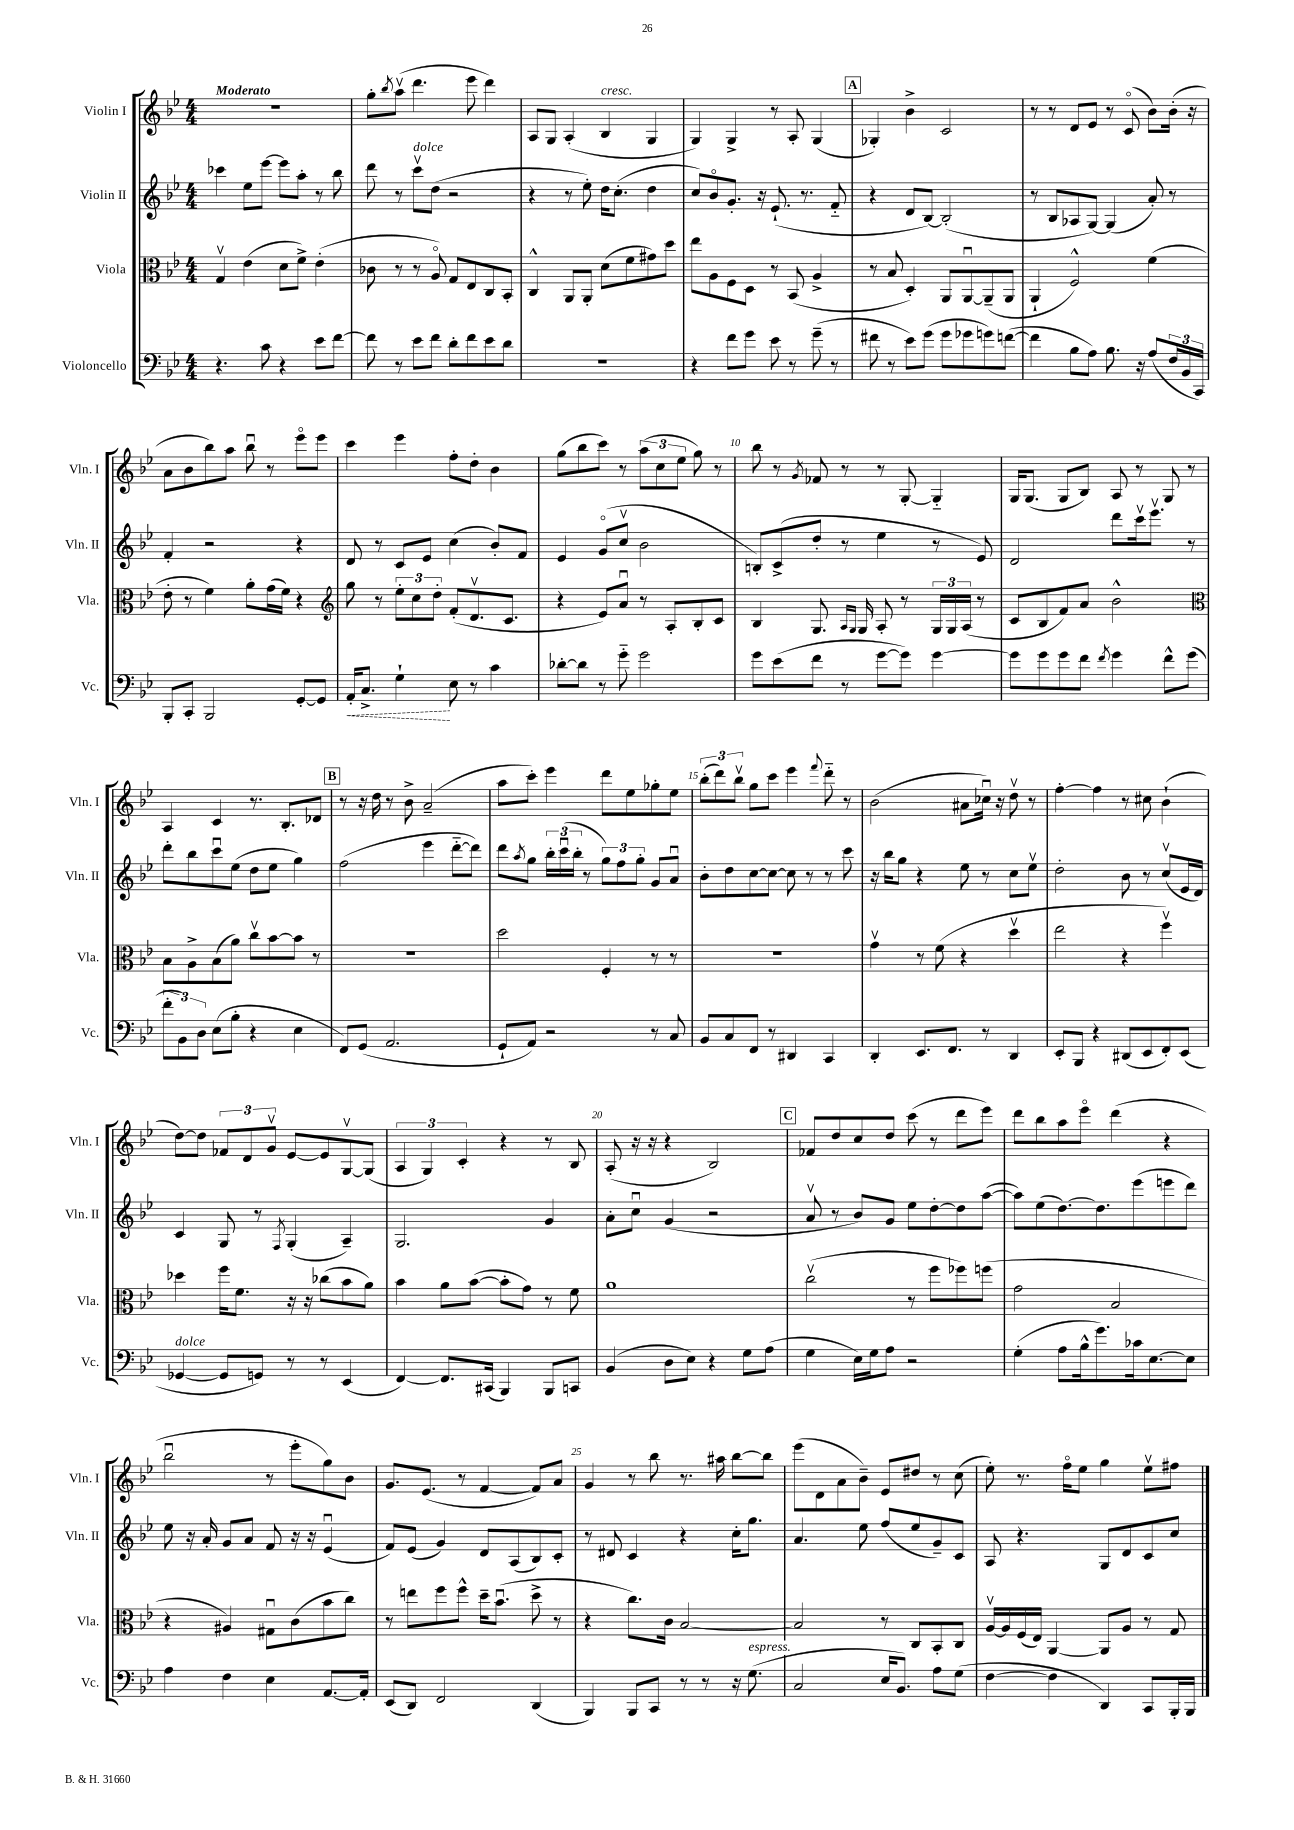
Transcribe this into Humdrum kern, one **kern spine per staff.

**kern	**kern	**kern	**kern
*staff4	*staff3	*staff2	*staff1
*clefF4	*clefC3	*clefG2	*clefG2
*k[b-e-]	*k[b-e-]	*k[b-e-]	*k[b-e-]
*M4/4	*M4/4	*M4/4	*M4/4
4.r	4Gv/	4ccc-\	1r
.	(4e-\	8ee-\L	.
8c\	.	[8eee-\J	.
4r	8d\L	8eee-\]L	.
.	8f^\J)	8aa'\J	.
8e-\L	(4e-'\	8r	.
[8f\J	.	8bb-\	.
=	=	=	=
8f\]	8c-\	8ddd\	8gg'\L
.	.	.	8qbb-/
8r	8r	8r	(8aav\J
8e-\L	8r	8cccv\L	4.ddd\
8f\J	8Ao/)	(8dd\J	.
8d'\L	8G/L	2r	.
8f\	8E-/	.	8eee-\
8e-\	8C/	.	4ddd\)
8d\J	8BB-'/J	.	.
=	=	=	=
1r	4C^^/	4r	8A/L
.	.	.	8G/J
.	8AA/L	8r	(4A'/
.	8AA'/J	8ee-'\)	.
.	(8d\L	16dd\LK	4B-/
.	.	(8.cc'\J	.
.	8f\	.	.
.	8g#\)	4dd\	4G/
.	8dd\J	.	.
=	=	=	=
4r	8ee-\L	8cc/L)	4G/)
.	8A\	8b-o/	.
8f\L	8F\	8.g'/J	4G^/
8g\J	8D\J	.	.
.	.	16r	.
8e-\	8r	(8.e-`/	8r
8r	(8BB-/	.	8A'/
.	.	8.r	.
(8g~\	4A^/	.	(4G/
8r	.	8f'~/	.
=	=	=	=
8f#\	8r	4r	4G-'/)
8r	8B-/	.	.
8e-\L)	4D'/)	8d/L	4b-^\
(8g\J	.	[8B-/J)	.
8g\L	8AA/L	(2B-'/]	2c/
8g-\	[8AAu/	.	.
8g\)	(8AA~/]	.	.
([8f\J	8AA/J	.	.
=	=	=	=
4f\]	4AA`/	8r	8r
.	.	8B-/L	8r
8B-\L	2F^^/)	8A-/	8d/L
8A\J)	.	[8G/J)	8e-/J
8.B-\	.	(4G/]	8r
.	.	.	(8co/
16r	.	.	.
(8A/L	(4f\	8a'/)	8b-\L)
24F/L	.	8r	(16b-'\Jk
24BB-/	.	.	.
.	.	.	16r
24CC/JJ)	.	.	.
=	=	=	=
8BBB-'/L	8e-'\	4f'/	8a\L
8CC'/J	8r	.	8b-\
2BBB-/	4f\)	2r	8bb-\)
.	.	.	8aa\J
.	8a'\L	.	8bb-u\
.	(16g\L	.	8r
.	16f\JJ)	.	.
[8GG'/L	4r	4r	8eee-o\L
8GG/]J	.	.	8eee-\J
=	=	=	=
*	*clefG2	*	*
16AA'/LK	8gg\	8d/	4ccc\
8.C^/J	.	.	.
.	8r	8r	.
4G`\	12ee-'\L	8c/L	4eee-\
.	12cc\	.	.
.	.	8e-/J	.
.	12dd'\J	.	.
8E-\	(8f'/L	(4cc\	8ff'\L
8r	8.dv/	.	8dd'\J
4c\	.	8b-'/L)	4b-\
.	8.c/J	.	.
.	.	8f/J	.
=	=	=	=
[8d-'\L	4r	4e-/	(8gg\L
8d-\]J	.	.	8bb-\
8r	8e-/L)	(8go/L	8ccc\J)
8g'~\	8au/J	8ccv/J	8r
2g\	8r	2b-\	(12aa\L
.	.	.	12cc\
.	8A'/L	.	.
.	.	.	12ee-\J
.	8B-'/	.	8gg\)
.	8c/J	.	8r
=	=	=	=
8g\L	4B-/	8B'/L)	8bb-\
(8e-\	.	(8c^/	8r
.	.	.	8qg/
8f\J	8.G/	8dd'/J	8f-/
8r	.	8r	8r
.	16qqA/LL	.	.
.	16qqG/JJ	.	.
.	16G/	.	.
[8g\L	8A'/	4ee-\	8r
8g\]J)	8r	.	[8G'/
[4g\	24G/LL	8r	4G'~/]
.	24G/	.	.
.	(24A/JJ	.	.
.	8r	8e-/)	.
=	=	=	=
8g\]L	8c/L	2d/	16G/LK
.	.	.	(8.G/J
8g\	8B-/	.	.
8g\	8f/)	.	8G/L
8f\J	8a/J	.	8B-/J)
8qf/	.	.	.
4g\	2b-^^\	8ddd\L	8A/
.	.	16cccv\k	8r
.	.	8.eee-v\J	.
8f^^\L	.	.	8G/
(8g\J	.	8r	8r
=	=	=	=
*	*clefC3	*	*
12f'\L	8B-\L	8ddd'\L	4A/
12BB-\)	.	.	.
.	8A^\	8bb-\	.
12D\J	.	.	.
(8E-\L	(8B-\	8cccu\	4c/
8B-'\J	8a\J)	(8ee-\J	.
4r	8ccv\L	8dd\L	8.r
.	[8b-\	8ee-\J	.
.	.	.	8.B-'/L
4E-\	8b-\]J	4gg\)	.
.	8r	.	8d-/J
=	=	=	=
8FF/L)	1r	(2ff\	8r
(8GG/J	.	.	16r
.	.	.	16dd\
2.AA/	.	.	8r
.	.	.	8b-^\
.	.	4eee-\	(2a~/
.	.	[8ddd'~\L	.
.	.	8ddd\]J)	.
=	=	=	=
8GG`/L	2dd\	8ddd\L	8aa\L
.	.	8qaa/	.
8AA/J)	.	8gg\J	8ccc'\J)
2r	.	24bb-'\LL	4eee-\
.	.	(24cccu\	.
.	.	24bb-'\JJ	.
.	.	8r	.
.	4F'/	12gg\L)	8ddd\L
.	.	12ff\	.
.	.	.	8ee-\
.	.	12gg'\J	.
8r	8r	8g/L	8gg-'\
8C/	8r	8au/J	8ee-\J
=	=	=	=
8BB-/L	1r	8b-'\L	(12bb-'\L
.	.	.	12ddd\)
8C/	.	8dd\	.
.	.	.	12bb-v\J
8FF/J	.	[8cc\	8gg\L
8r	.	8cc\_J	8ccc\J
4DD#/	.	8cc\]	4eee-\
.	.	8r	.
.	.	.	8qqfff/
4CC/	.	8r	8ddd'~\
.	.	8ccc\	8r
=	=	=	=
4DD'/	4gv\	16r	(2b-\
.	.	16bb-\LK	.
.	.	8gg\J	.
8.EE-/L	8r	4r	.
.	(8f\	.	.
8.FF/J	.	.	.
.	4r	8ee-\	8a#\L
8r	.	8r	16cc-u\Jk)
.	.	.	16r
4DD/	4ddv\	8cc\L	8ddv\
.	.	8ee-v\J	8r
=	=	=	=
8EE-'/L	2ee-\	2dd'\	[4ff'\
8BBB-/J	.	.	.
4r	.	.	4ff\]
(8DD#/L	4r	8b-\	8r
8EE-/	.	8r	8cc#\
8FF'/)	4ffv\)	(8ccv/L	(4b-`\
(8EE-/J	.	16e-/L	.
.	.	16d/JJ)	.
=	=	=	=
[4GG-/	4dd-\	4c/	[8dd\L)
.	.	.	8dd\]J
8GG-/]L	16ff\LK	8G/	12f-/L
.	8.f\J	.	.
.	.	.	12d/
8GG/J)	.	8r	.
.	.	.	12gv/J
.	.	8qF/	.
8r	16r	(4G'/	[8e-/L
.	16r	.	.
8r	(8cc-\L	.	8e-/]
(4EE-/	8b-\	4A~/)	[8Gv/
.	8a\J)	.	(8G/]J
=	=	=	=
[4FF/)	4b-\	2.G/	6A/
.	.	.	6G/)
8.FF/]L	8a\L	.	.
.	.	.	6c'/
.	([8b-\J	.	.
(16CC#/Jk	.	.	.
4BBB-/)	8b-'\]L	.	4r
.	8g\J)	.	.
8BBB-/L	8r	4g/	8r
8CC/J	8f\	.	8B-/
=	=	=	=
(4BB-/	1a	8a'\L	(8A'/
.	.	8ccu\J	16r
.	.	.	16r
8D\L	.	(4g/	4r
8E-\J)	.	.	.
4r	.	2r	2B-/)
8G\L	.	.	.
(8A\J	.	.	.
=	=	=	=
4G\	(2ccv\	8av/	8f-/L
.	.	8r	8dd/
16E-\LL)	.	8b-/L)	8cc/
16G\J	.	.	.
8A\J	.	8g/J	8dd/J
2r	8r	8ee-\L	(8ccc\
.	8ff\L	[8dd'\	8r
.	8ff-\)	8dd\]	8ddd\L
.	(8ff\J	([8aa\J	8eee-\J)
=	=	=	=
(4G'\	2g\	8aa\]L)	8ddd\L
.	.	(8ee-\	8bb-\
8A\L	.	[8.dd\)	8aa\
16B-^^\k	.	.	8eee-o\J
8.g\)	.	8.dd\]	.
.	2B-/	.	(4ddd\
16c-\k	.	(8eee-\	.
[8.E-\	.	.	.
.	.	8eee\	4r
8E-\]J	.	8ddd\J)	.
=	=	=	=
4A\	4r	8ee-\	2bb-u\
.	.	16r	.
.	.	16a'/	.
4F\	4A#/)	8g/L	.
.	.	8a/J	.
4E-\	8G#u\L	8f/	8r
.	(8c\	16r	8eee-'\L
.	.	16r	.
[8.AA/L	8b-\	(4e-u/	8gg\)
.	8cc\J)	.	8b-\J
16AA'/]Jk	.	.	.
=	=	=	=
(8EE-/L	8r	8f/L)	8.g/L
8DD/J)	8ee\L	(8e-/J	.
.	.	.	(8.e-/J
2FF/	8ff\	4g/)	.
.	8ff^^\J	.	8r
.	16dd~\LK	8d/L	[4f/
.	(8.b-u\J	.	.
.	.	(8A/	.
(4DD/	8dd^\	8B-/)	8f/]L)
.	8r	8c'/J	8a/J
=	=	=	=
4BBB-/)	4r	8r	4g/
.	.	8d#/	.
8BBB-/L	8.cc\L)	4c/	8r
8CC/J	.	.	8bb-\
.	16c\Jk	.	.
8r	[2B-/	4r	8.r
8r	.	.	.
.	.	.	16aa#\
16r	.	16cc'\LK	[8bb-\L
(8.G\	.	8.gg\J	.
.	.	.	8bb-\]J
=	=	=	=
2C/	2B-/]	4.a/	(8eee-\L
.	.	.	8d\
.	.	.	8a\
.	.	8ee-\	8b-~\J)
16E-/LK	8r	(8ff/L	8e-/L
8.BB-/J)	.	.	.
.	8C/L	8ee-/	8dd#/J
8A\L	8BB-'/	8g~/)	8r
(8G\J	8C/J	8c/J	(8cc\
=	=	=	=
[4F\	[16Av/LL	8A/	8ee-'\)
.	16A/]	.	.
.	(16F/	4.r	8.r
.	16E-/JJ)	.	.
4F\]	[4AA/	.	.
.	.	.	16ffo\LK
.	.	.	8ee-\J
4DD/)	8AA/]L	8G/L	4gg\
.	8A/J	8d/	.
8CC/L	8r	8c/	8ee-v\L
16BBB-'/L	8G/	8cc/J	8ff#\J
16BBB-/JJ	.	.	.
==	==	==	==
*-	*-	*-	*-
